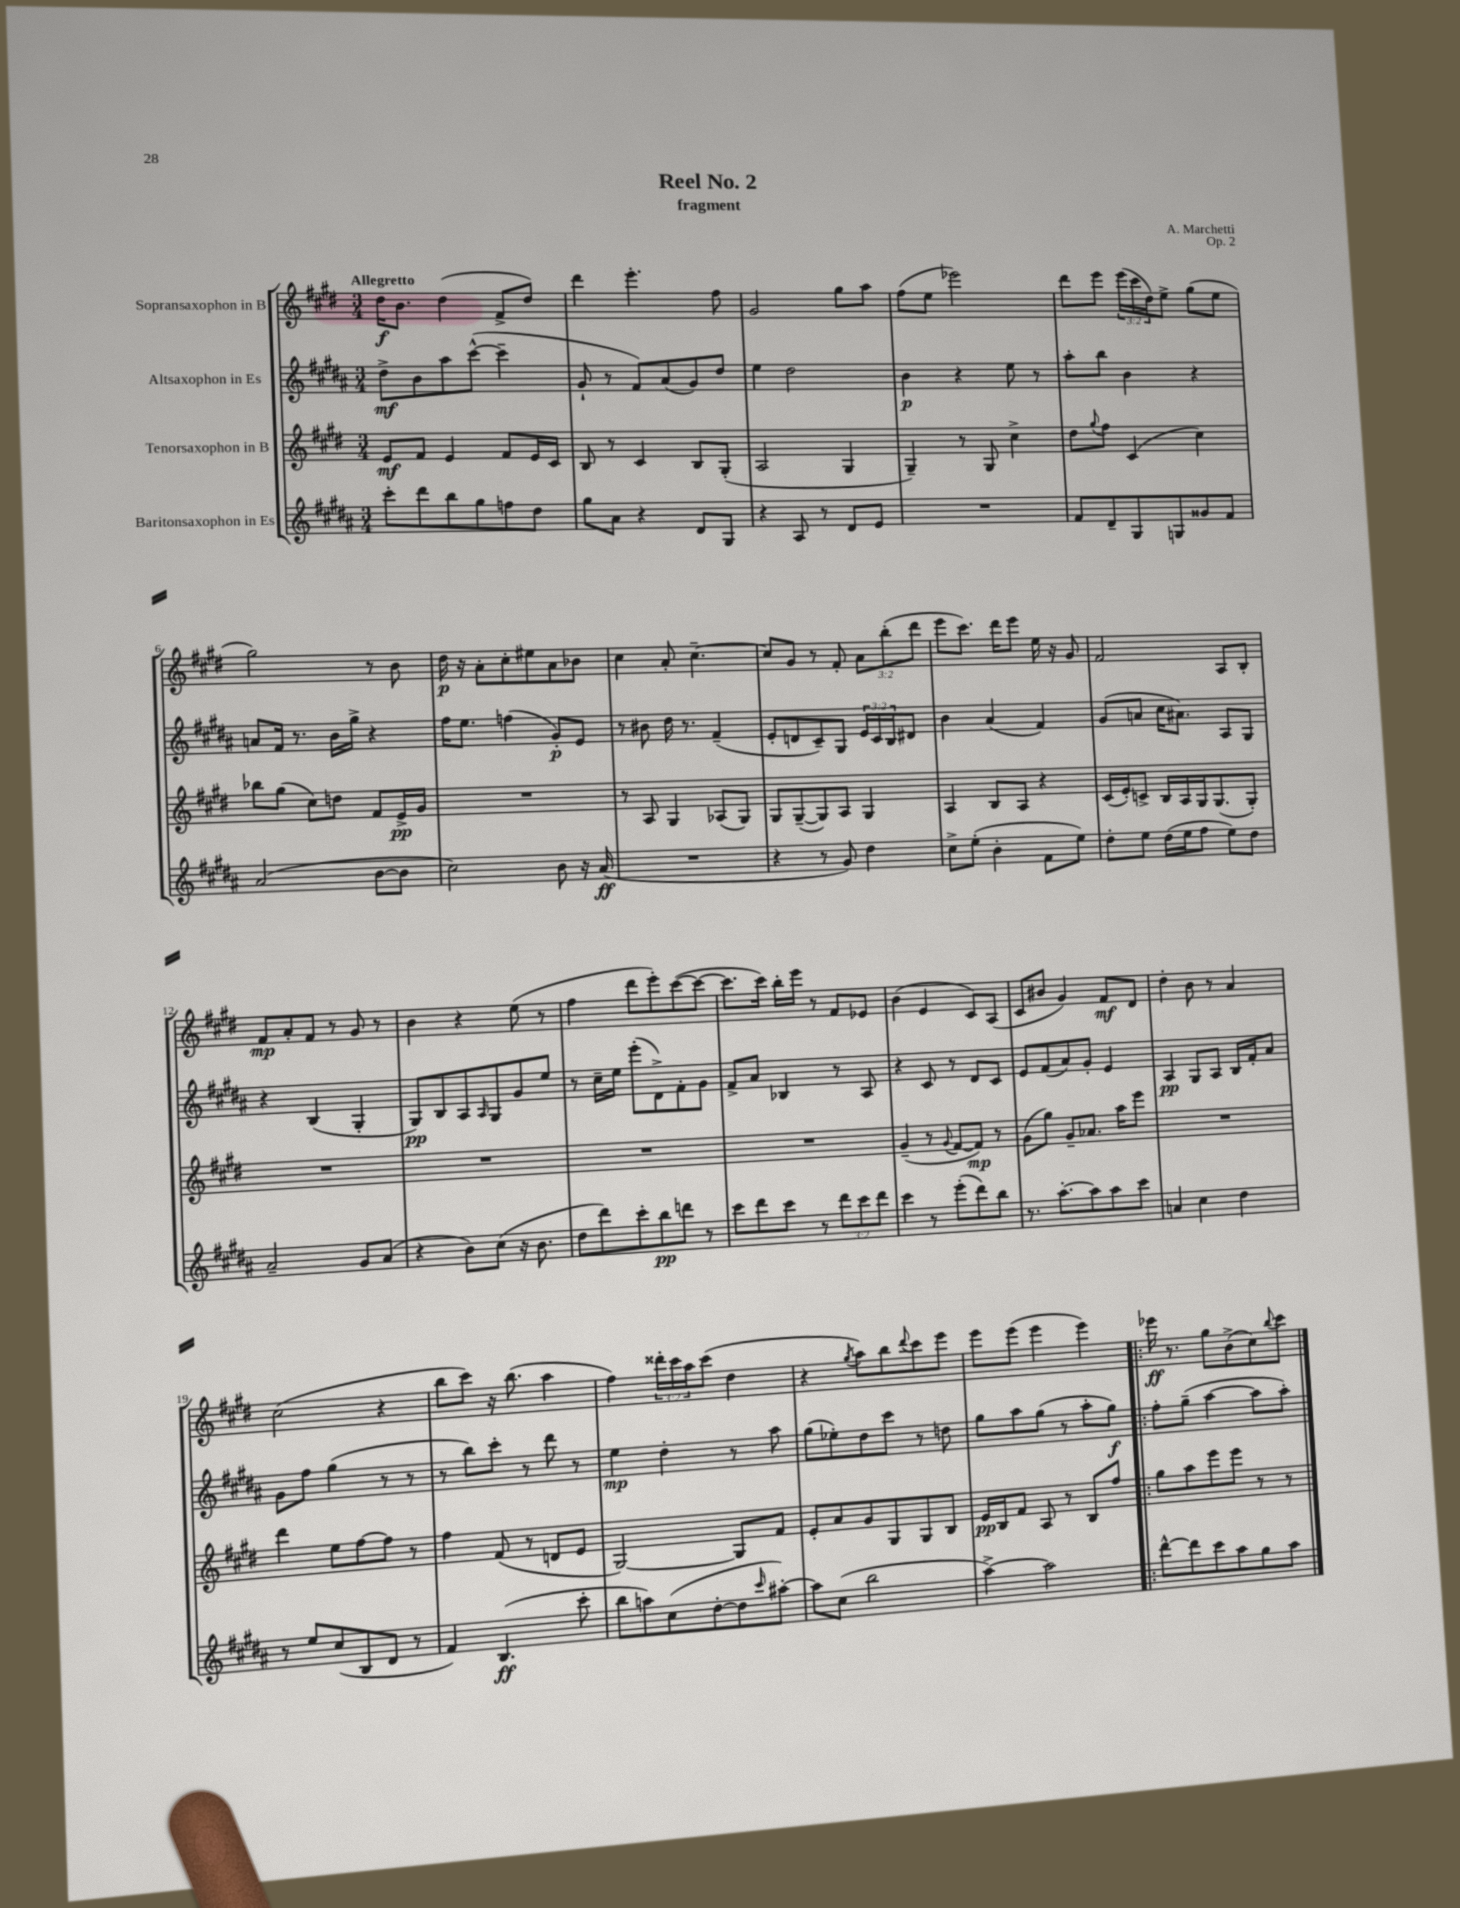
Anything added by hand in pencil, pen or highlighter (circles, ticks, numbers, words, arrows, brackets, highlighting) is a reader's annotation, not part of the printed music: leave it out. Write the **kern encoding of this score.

**kern	**kern	**kern	**kern
*staff4	*staff3	*staff2	*staff1
*clefG2	*clefG2	*clefG2	*clefG2
*k[f#c#g#d#a#]	*k[f#c#g#d#]	*k[f#c#g#d#a#]	*k[f#c#g#d#]
*M3/4	*M3/4	*M3/4	*M3/4
8ccc#'	8e	8dd#^	16dd#
.	.	.	8.b
8ddd#	8f#	8b	.
8bb	4e	8aa#	(4dd#
8gg#	.	([8ccc#^^	.
8ff	8f#	4ccc#~]	8f#^
8dd#	16e	.	8dd#)
.	16c#	.	.
=	=	=	=
8gg#	8B	8g#`	4ddd#
8a#	8r	8r	.
4r	4c#	8f#)	4.eee'
.	.	(8a#	.
8d#	8B	8g#)	.
8G#	(8G#'	8dd#	8ff#
=	=	=	=
4r	2A	4ee	2g#
8A#	.	2dd#	.
8r	.	.	.
8d#	4G#	.	8gg#
8e	.	.	8aa
=	=	=	=
2.r	4G#~)	4b	(8ff#
.	.	.	8ee
.	8r	4r	2eee-)
.	8G#	.	.
.	4cc#^	8ee	.
.	.	8r	.
=	=	=	=
8f#	8dd#	8aa#'	8ddd#
.	8qqgg#	.	.
8d#~	8ff#	8bb	8eee
8G#	(4c#	4b	(24eee
.	.	.	24ccc#
.	.	.	24dd#)
8G	.	.	8ee^
8g##	4cc#)	4r	(8gg#
8f#	.	.	8ee
=	=	=	=
(2a#	8bb-	8a	2gg#)
.	(8gg#	16f#	.
.	.	8.r	.
.	8cc#)	.	.
.	8dd	16b	.
.	.	16gg#^	.
[8b	8f#	4r	8r
8b]	16e^	.	8b
.	16g#	.	.
=	=	=	=
2cc#)	2.r	16ff#	16dd#
.	.	8.ee	16r
.	.	.	8a'
.	.	(4ff	8cc#'
.	.	.	8ee#
8b	.	8g#')	8a
16r	.	8e	8b-
(16a#	.	.	.
=	=	=	=
2.r	8r	8r	4cc#
.	8A	8b#	.
.	4G#	16dd#	8a'
.	.	8.r	.
.	.	.	[4.cc#~
.	(8A-	(4f#~	.
.	8G#)	.	.
=	=	=	=
4r	8G#	8e'	8cc#]
.	([8G#~	8d	8g#
8r	8G#])	8c#~)	8r
8g#)	8A	8G#	8f#'
4dd#	4G#	24e	12a
.	.	24c#	.
.	.	24B	(12bb'
.	.	8d#	.
.	.	.	12ddd#
=	=	=	=
8cc#^	4A	4b	8eee
(8ee'	.	.	8.ccc#)
4b'	8B	(4a#	.
.	.	.	16ddd#
.	8A	.	8eee
8f#	4r	4f#)	16ee
.	.	.	16r
8ee)	.	.	8g#
=	=	=	=
8dd#'	(16c#	(8g#	2f#
.	16e')	.	.
8ee	8c^	8a	.
(16dd#	16B	16cc#	.
16ee	16A	8.a#)	.
8ff#	16G#	.	.
.	(8.G#	.	.
8ee)	.	8A#	8A
8dd#	8G#')	8G#	8B'
=	=	=	=
2a#~	2.r	4r	8f#
.	.	.	8a'
.	.	(4B	8f#
.	.	.	8r
8g#	.	4G#'	8g#
(8a#	.	.	8r
=	=	=	=
4r	2.r	8G#)	4b
.	.	8B	.
8b)	.	8A#	4r
.	.	16qqA#	.
(8cc#	.	8G#	.
16r	.	8g#	(8ee
8.b	.	.	.
.	.	8ee	8r
=	=	=	=
8dd#	2.r	8r	4ff#
8ddd#)	.	16cc#~	.
.	.	16ee	.
8ccc#'	.	(8eee'	8ddd#
8bb	.	8d#^)	8eee')
8ddd	.	8f#'	([8ccc#
8r	.	8g#	8ccc#_
=	=	=	=
8ccc#	2.r	8f#^	8.ccc#]
8ddd#	.	8a#	.
.	.	.	16ccc#)
8ccc#	.	4B-	16bb'
.	.	.	16eee
8r	.	.	8r
12ddd#	.	8r	8f#
12ccc#	.	.	.
.	.	8A#	8e-
12ddd#	.	.	.
=	=	=	=
4ccc#	(4g#~	4r	(4b
8r	8r	8c#	4e
.	8qqg#	.	.
(8eee'	[8f#	8r	.
8ddd#)	8f#])	8d#	8c#)
8bb	8r	8c#	(8A
=	=	=	=
8.r	(8g#	8e	8c#
.	8gg#)	(8f#	8b#
[8.aa#'	.	.	.
.	8g#~	8a#)	4g#)
8aa#]	8.a-	8g#'	.
8aa#	.	4e	8f#
.	16aa	.	.
8ccc#	8eee	.	8d#
=	=	=	=
4a	2.r	4A#	4dd#'
4cc#	.	8G#	8b
.	.	8A#	8r
4dd#	.	16B	4a
.	.	16f#'	.
.	.	8a#	.
=	=	=	=
8r	4ddd#	8g#	(2cc#
8ee	.	8ff#	.
(8cc#	8ee	(4gg#	.
8B	[8ff#	.	.
8d#	8ff#]	8r	4r
8r	8r	8r	.
=	=	=	=
4f#)	4ff#	8r	8bb
.	.	8bb)	8ccc#)
(4.B	(8f#	8ccc#'	16r
.	.	.	(8.bb
.	8r	8r	.
.	8d	8ddd#	4aa
8ccc#'	8e	8r	.
=	=	=	=
8bb	[2G#)	4ee	4ff#)
8aa)	.	.	.
(8cc#	.	4dd#'	24ddd##'
.	.	.	24ccc#
.	.	.	24aa
[8dd#'	.	.	(8ccc#
8dd#]	8G#]	8r	4dd#
16qqccc#	.	.	.
[8aa#')	8f#	8aa#	.
=	=	=	=
8aa#]	8e'	(8gg#	4r
(8cc#	8a	8ee-')	.
.	.	.	8qgg#
2bb	8g#	8dd#	8aa)
.	8G#	8ccc#	8bb
.	.	.	8qqddd#
.	8G#	8r	8ccc#
.	8B	8dd	8eee
=	=	=	=
[4aa#^)	16e	8gg#	8eee
.	16B	.	.
.	8f#	8aa#	(8eee
2aa#]	8A	(8gg#	4eee
.	8r	8r	.
.	8B	8aa#'	4eee)
.	8ff#	8gg#)	.
=!|:	=!|:	=!|:	=!|:
[8ddd#^^	8gg#	8ff#'	16eee-
.	.	.	8.r
8ddd#]	8aa	(8gg#~	.
8ccc#	8eee	[4aa#	8gg#
8aa#	8eee	.	(8b^
8gg#	8r	8aa#]	8cc#)
.	.	.	8qqbb
8aa#	8r	8aa#')	8ccc#
==	==	==	==
*-	*-	*-	*-
